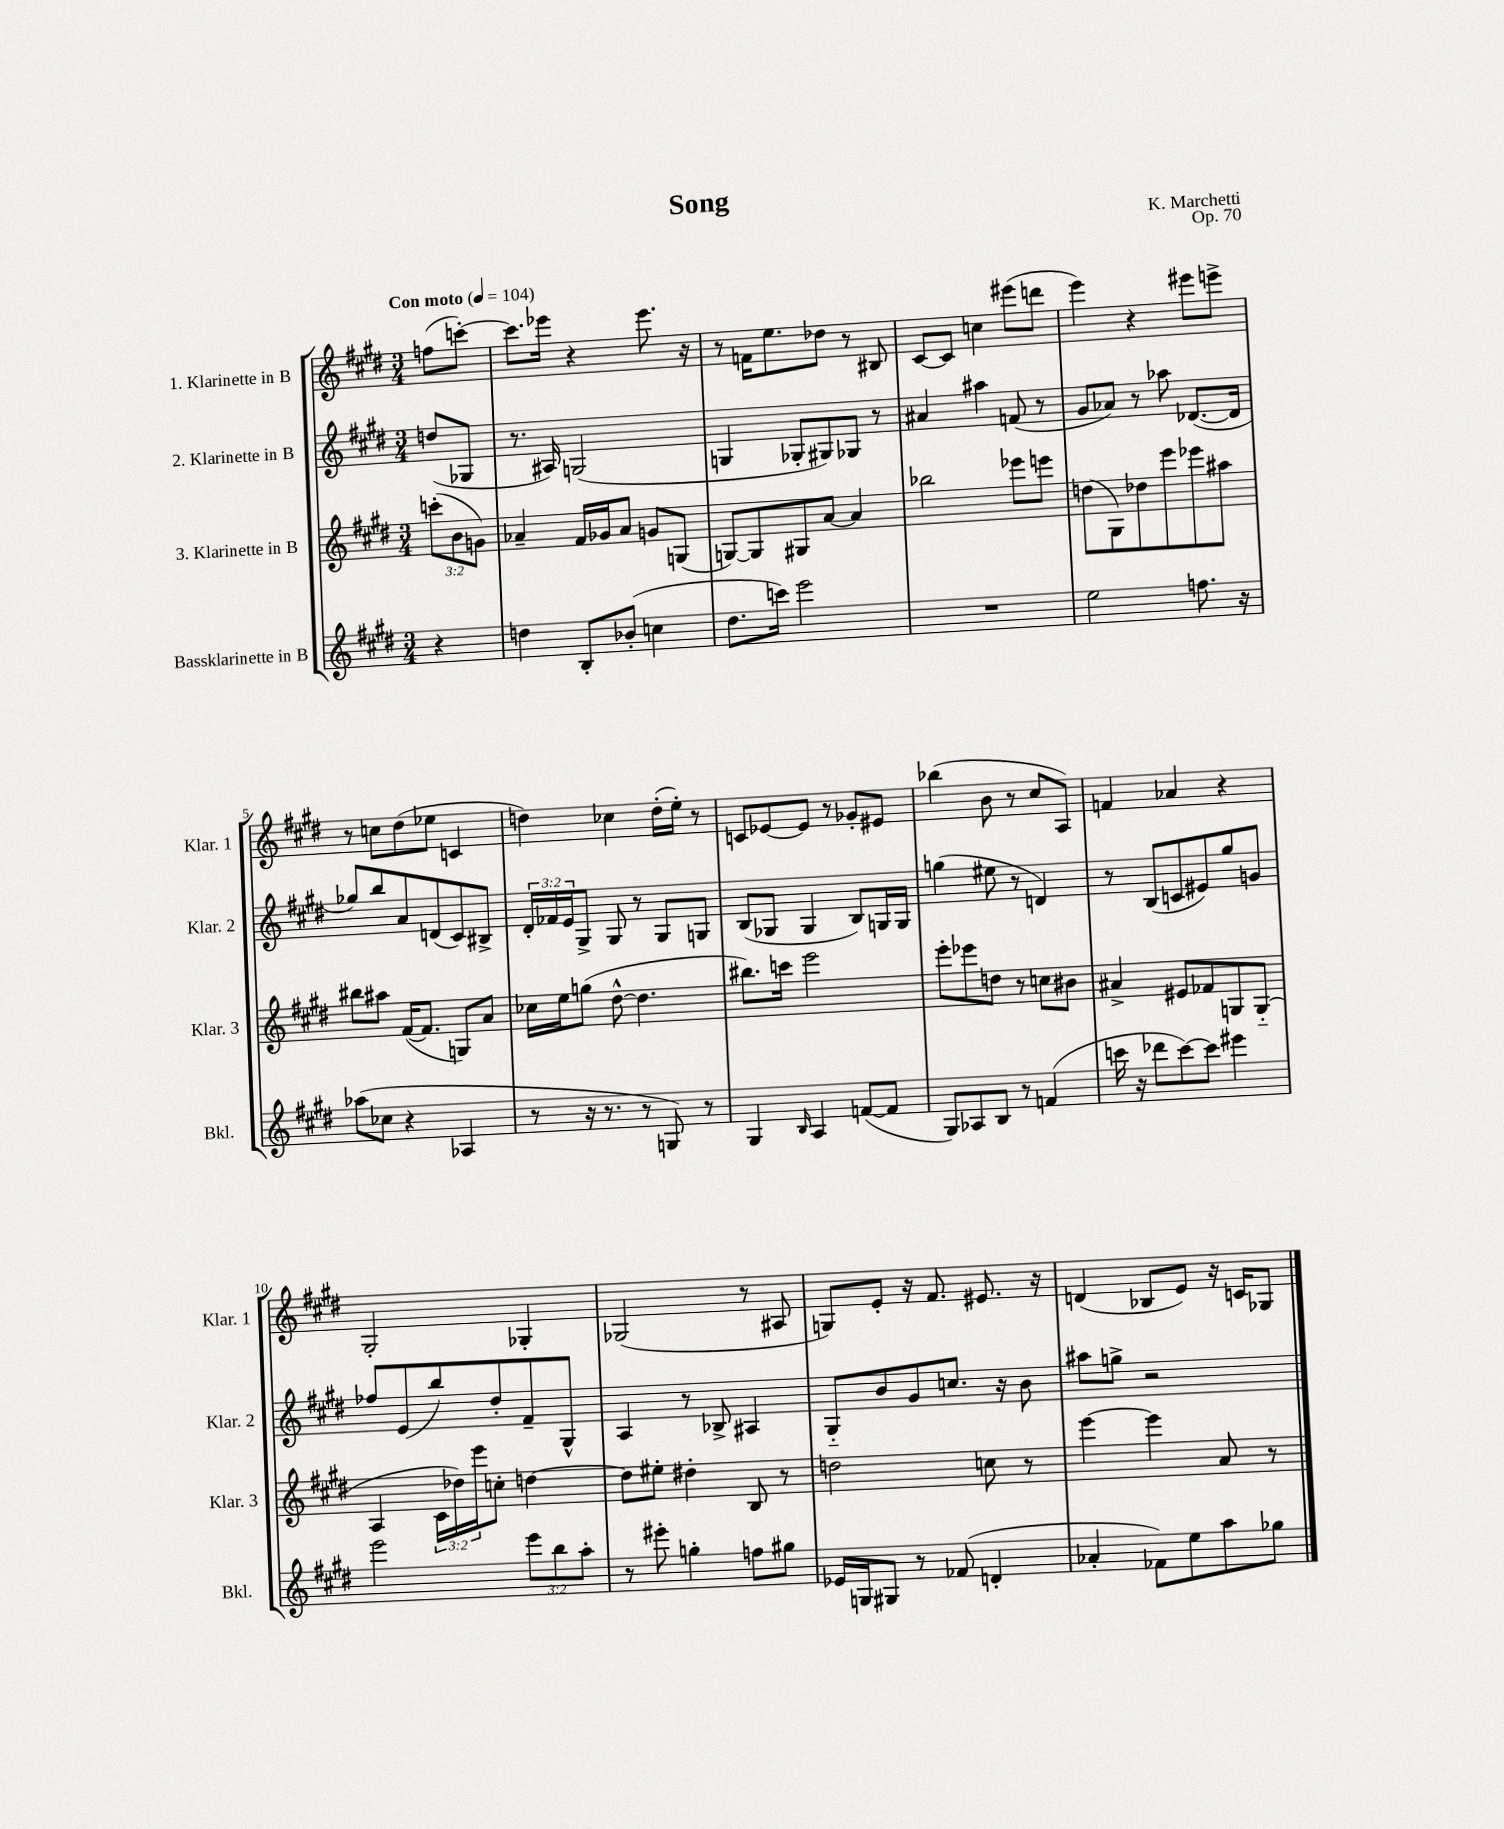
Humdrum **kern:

**kern	**kern	**kern	**kern
*staff4	*staff3	*staff2	*staff1
*clefG2	*clefG2	*clefG2	*clefG2
*k[f#c#g#d#]	*k[f#c#g#d#]	*k[f#c#g#d#]	*k[f#c#g#d#]
*M3/4	*M3/4	*M3/4	*M3/4
*MM104	*MM104	*MM104	*MM104
4r	(12ccc'	(8dd	(8ff
.	12b	.	.
.	.	8G-	[8ccc')
.	12g)	.	.
=	=	=	=
4dd	4a-~	8.r	8.ccc]
.	.	16A#)	16eee-
8B'	16f#	(2G	4r
.	16g-	.	.
(8b-'	8a-	.	.
4cc	8g	.	8.eee-
.	(8G	.	.
.	.	.	16r
=	=	=	=
8.dd#	[8G)	4G	8r
.	8G]	.	16f
16ccc)	.	.	8.ee
2eee	8G#	8G-'	.
.	[8a	8G#)	8dd-
.	4a]	8G-	8r
.	.	8r	8B#
=	=	=	=
2.r	2bb-	4a#	[8c#
.	.	.	8c#]
.	.	4aa#	4cc
.	8eee-	(8f	(8eee#
.	8eee	8r	8ddd
=	=	=	=
2ee	(8dd	8g#	4eee)
.	8G#)	8a-)	.
.	8dd-	8r	4r
.	8eee	8aa-	.
8.ff	8eee-	([8.d-	8eee#
.	8aa#	.	8eee^
16r	.	16d-]	.
=	=	=	=
(8aa-	8bb#	8gg-)	8r
8cc-	8aa#	8bb	8cc
4r	([16f#	8a	(8dd#
.	8.f#]	.	.
.	.	(8d	8ee-
4A-	8G)	8c#)	4c
.	8a	8B#^	.
=	=	=	=
8r	16cc-	24d#'	4dd)
.	.	24f-	.
.	16ee	.	.
.	.	24e	.
16r	(8gg	8G#^	.
8.r	.	.	.
.	[8dd#^^	8G#	4cc-
8r	4.dd#]	8r	.
8G)	.	8G#	(16dd'
.	.	.	16ee')
8r	.	8G	8r
=	=	=	=
4G#	8.bb#)	(8B	8c
.	.	8G-	[8e-
.	16ccc	.	.
16qqB	.	.	.
4A	2eee	4G-	8e-]
.	.	.	8r
([8f	.	8B)	8g-'
8f]	.	16G	8e#
.	.	16G	.
=	=	=	=
8G#)	8eee'	(4gg	(4bb-
8A-	8eee-	.	.
8B	8dd	8ee#	8b
8r	8r	8r	8r
(4f	8cc	4d)	8cc#
.	8b#	.	8A)
=	=	=	=
16ccc	4a#^	8r	4f
16r	.	.	.
8ddd-	.	(8B	.
[8ccc)	8e#	8c	4a-
8ccc]	8f-	8e#)	.
4eee#	8G	8gg#	4r
.	(8G'~	8g	.
=	=	=	=
2eee	4A	8ff-	2G#'
.	.	(8e	.
.	24c#	8bb)	.
.	24dd-)	.	.
.	24eee	.	.
.	8cc'	8dd#'	.
12eee	[4dd	8f#~	4G-'
12bb	.	.	.
.	.	8G#^^	.
12aa'	.	.	.
=	=	=	=
8r	8dd]	4A	(2G-
8eee#'	8ee#'	.	.
4gg'	4dd#'	8r	.
.	.	8B-^	.
8ff	8B	4A#	8r
8gg#	8r	.	8A#
=	=	=	=
16e-	2dd	8G#'~	8G)
16G	.	.	.
8G#	.	8b	8e'
8r	.	8g#	16r
.	.	.	8.f#
(8f-	.	8.cc	.
4d'	8cc	.	8.e#
.	.	16r	.
.	8r	8b	.
.	.	.	16r
=	=	=	=
4a-'	[4eee	8aa#	(4d
.	.	8gg^	.
8f-)	4eee]	2r	8B-
8ee	.	.	8e)
8aa	8a	.	16r
.	.	.	16c
8gg-	8r	.	8G-
==	==	==	==
*-	*-	*-	*-
